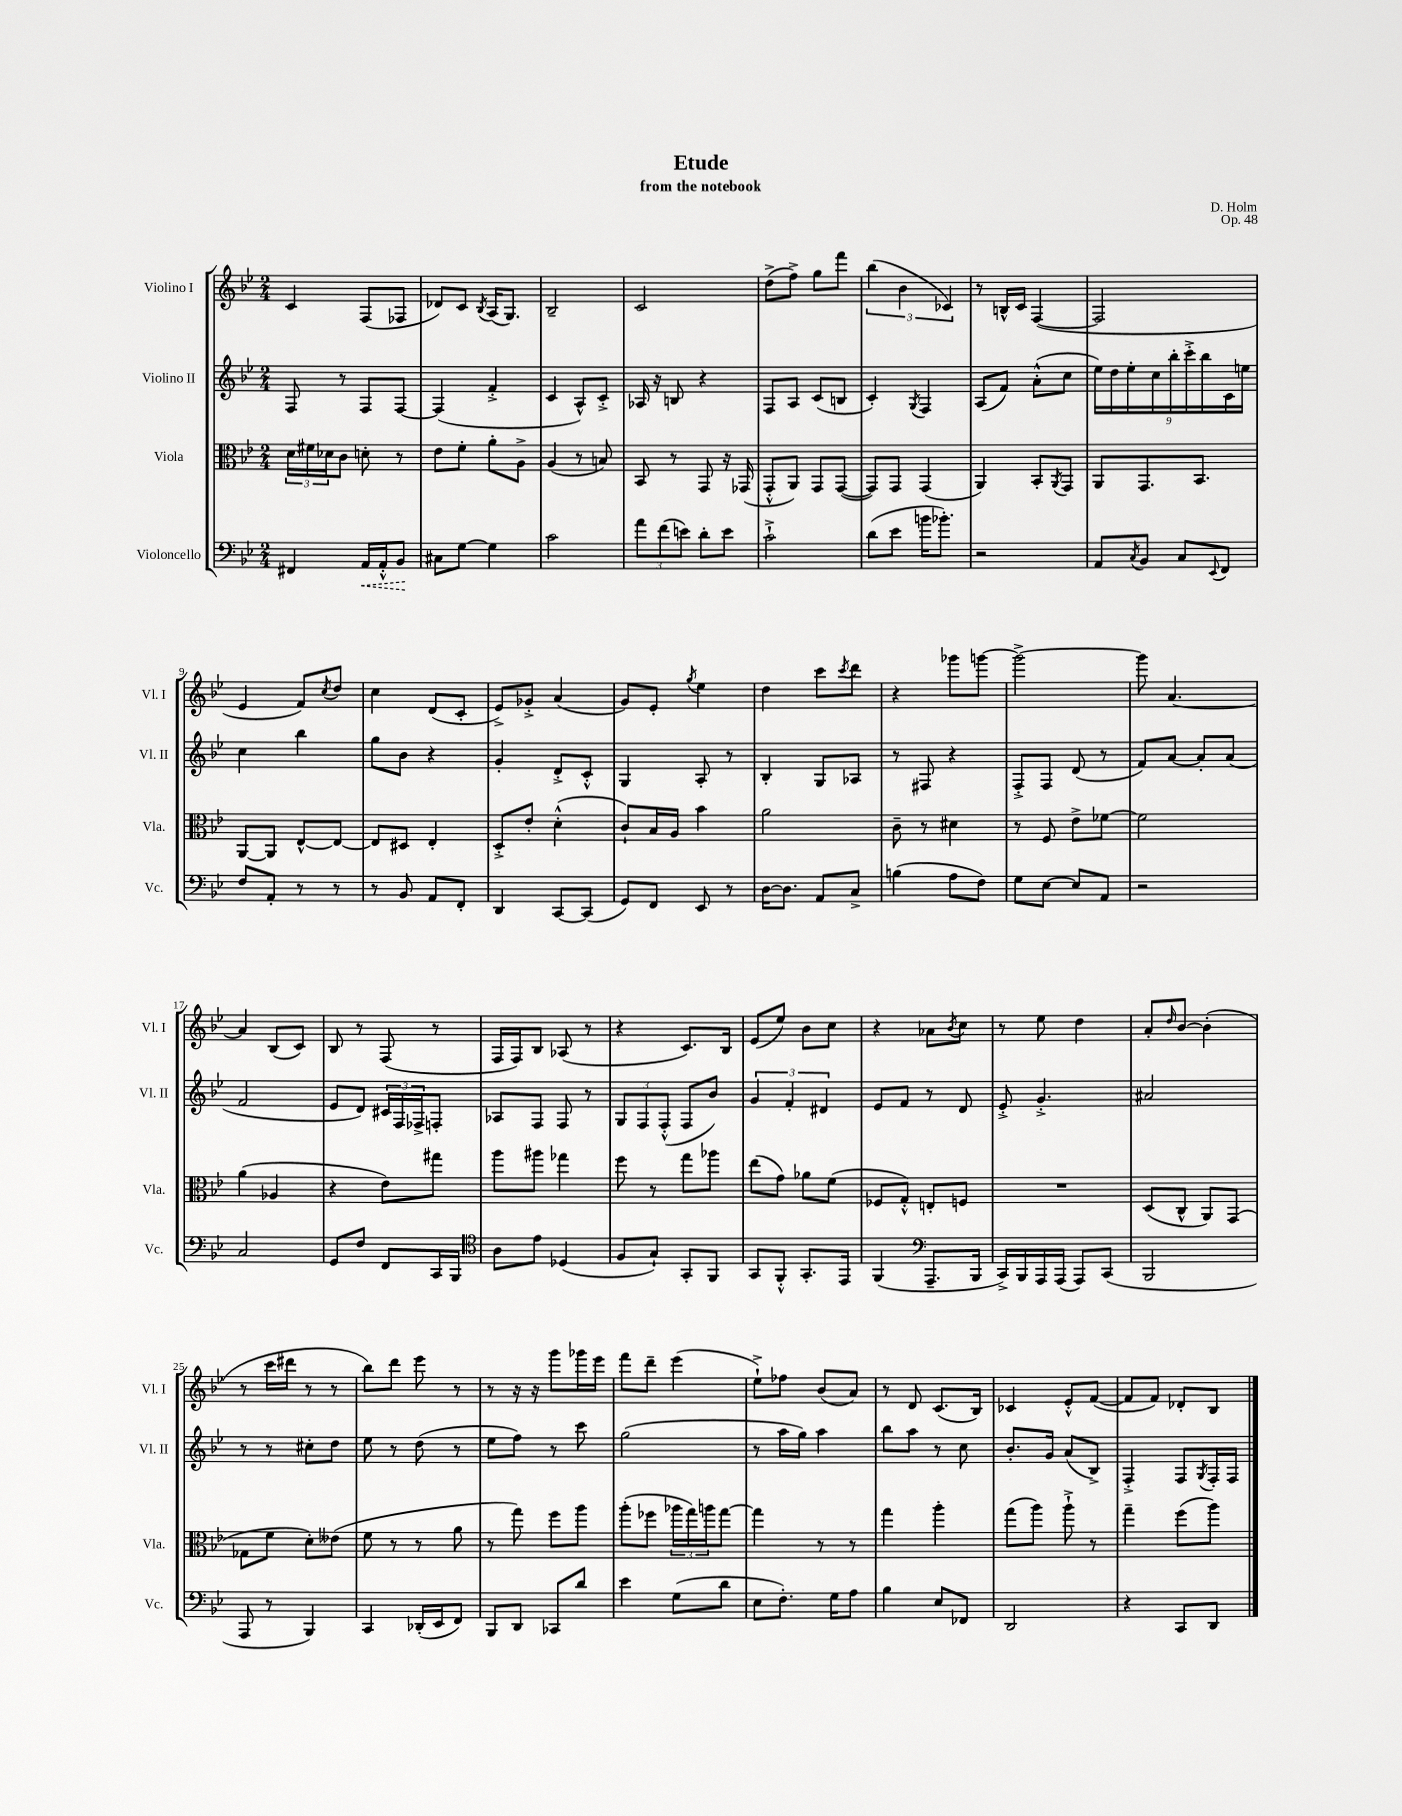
\header { title = "Etude" composer = "D. Holm" subtitle = "from the notebook" opus = "Op. 48" }
<<
\new StaffGroup <<
\new Staff = "s0" \with { instrumentName = "Violino I" shortInstrumentName = "Vl. I" } {
    \clef treble \key bes \major \numericTimeSignature \time 2/4
    c'4 f8( fes8 |
    des'8) c'8 \acciaccatura { bes8 } a16( g8.) |
    bes2-- |
    c'2 |
    d''8->( f''8->) g''8 f'''8 |
    \tuplet 3/2 { bes''4( bes'4 ces'4) } |
    r8 b16-^ c'16 f4~( |
    f2 |
    ees'4 f'8) \acciaccatura { c''8 } d''8 |
    c''4 d'8( c'8-. |
    ees'8->) ges'8-.-> a'4( |
    g'8) ees'8-. \acciaccatura { g''8 } ees''4 |
    d''4 c'''8 \acciaccatura { c'''8 } d'''8 |
    r4 ges'''8 g'''8~ |
    g'''2~-> |
    g'''8 a'4.~ |
    a'4 bes8( c'8) |
    bes8 r8 f8( r8 |
    f16 f16) bes8 aes8( r8 |
    r4 c'8.) bes16 |
    ees'8( ees''8) bes'8 c''8 |
    r4 aes'8 \acciaccatura { bes'8 } c''8 |
    r8 ees''8 d''4 |
    a'8-. \grace { d''16 } bes'8~ bes'4-.( |
    r8 c'''16 dis'''16 r8 r8 |
    bes''8) d'''8 ees'''8 r8 |
    r8 r16 r16 g'''8 ges'''16 ees'''16 |
    f'''8 d'''8-- ees'''4( |
    ees''8-!->) fes''8 bes'8( a'8) |
    r8 d'8 c'8.( bes16) |
    ces'4 ees'8-.-^ f'8~( |
    f'8 f'8) des'8-. bes8 \bar "|." |
}
\new Staff = "s1" \with { instrumentName = "Violino II" shortInstrumentName = "Vl. II" } {
    \clef treble \key bes \major \numericTimeSignature \time 2/4
    f8 r8 f8 f8~ |
    f4( f'4-.-> |
    c'4 a8-^) c'8-.-> |
    aes16 r16 b8 r4 |
    f8 a8 c'8( b8 |
    c'4-.) \acciaccatura { g8 } f4 |
    a8( f'8) a'8-.-^( c''8 |
    \tuplet 9/8 { ees''16) d''16 ees''16-. c''16 bes''16-. c'''16-.-> bes''16 c'16 e''16 } |
    c''4 bes''4 |
    g''8 bes'8 r4 |
    g'4-. d'8-.-> c'8-.-^ |
    g4 a8-. r8 |
    bes4-. g8 aes8 |
    r8 fis8 r4 |
    f8-.-> f8 d'8( r8 |
    f'8) a'8~ a'8-. a'8( |
    f'2 |
    ees'8 d'8) \tuplet 3/2 { cis'16 f16 fes16-> } f8-. |
    aes8 f8 f8 r8 |
    \tuplet 3/2 { g8 f8 f8-.-^( } f8 bes'8) |
    \tuplet 3/2 { g'4 f'4-. dis'4 } |
    ees'8 f'8 r8 d'8 |
    ees'8-.-> g'4.-.-> |
    ais'2 |
    r8 r8 cis''8-. d''8 |
    ees''8 r8 d''8( r8 |
    ees''8 f''8) r8 c'''8 |
    g''2( |
    r8 a''16 g''16) a''4 |
    bes''8 a''8 r8 c''8 |
    bes'8.-. g'16 a'8( bes8->) |
    f4-.-> f8 \acciaccatura { g8 } f16-. f16 \bar "|." |
}
\new Staff = "s2" \with { instrumentName = "Viola" shortInstrumentName = "Vla." } {
    \clef alto \key bes \major \numericTimeSignature \time 2/4
    \tuplet 3/2 { d'16 fis'16 des'16 } c'8 d'8-. r8 |
    ees'8 f'8-. a'8-. a8-> |
    a4( r8 b8) |
    bes,8 r8 g,8 r16 ges,16( |
    g,8-.-^ a,8) g,8 g,8~( |
    g,8) g,8 g,4( |
    a,4) bes,8-. \acciaccatura { a,8 } g,8 |
    a,8 g,8. bes,8. |
    a,8~ a,8 ees8~-^ ees8~ |
    ees8 dis8 ees4-. |
    d8-.-> ees'8-. d'4-.-^( |
    c'8-!) bes16 a16 bes'4 |
    a'2 |
    c'8-- r8 dis'4 |
    r8 f8 ees'8-> fes'8~ |
    fes'2 |
    a'4( aes4 |
    r4 ees'8) gis''8 |
    a''8 ais''8 ges''4 |
    f''8 r8 g''8 aes''8 |
    ees''8( g'8) aes'8 f'8( |
    fes8 g8-.-^) e8-. f8 |
    R2 |
    d8( c8-^ a,8) g,8( |
    ges8 f'8 d'8-.) eeses'8( |
    f'8 r8 r8 a'8 |
    r8 g''8) f''8 a''8 |
    a''8-.( fes''8 \tuplet 3/2 { aes''16 g''16) a''16 } g''8~ |
    g''4 r8 r8 |
    g''4 a''4-. |
    g''8( a''8) a''8-!-> r8 |
    g''4-- f''8( a''8) \bar "|." |
}
\new Staff = "s3" \with { instrumentName = "Violoncello" shortInstrumentName = "Vc." } {
    \clef bass \key bes \major \numericTimeSignature \time 2/4
    fis,4 \once \override Hairpin.style = #'dashed-line a,16\< a,16-.-^ bes,8\! |
    cis8 g8~ g4 |
    c'2 |
    \tuplet 3/2 { a'8 f'8( e'8) } d'8-. e'8 |
    c'2-!-> |
    d'8( ees'8 b'16 bes'8.-.) |
    r2 |
    a,8 \acciaccatura { c8 } bes,8 c8 \appoggiatura { ees,8 } f,8 |
    f8 a,8-. r8 r8 |
    r8 bes,8 a,8 f,8-. |
    d,4 c,8~ c,8( |
    g,8) f,8 ees,8 r8 |
    d16~ d8. a,8 c8-> |
    b4( a8 f8) |
    g8 ees8~ ees8 a,8 |
    r2 |
    c2 |
    g,8 f8 f,8 c,16 bes,,16 |
    \clef tenor a8 ees'8 des4( |
    f8 g8-!) g,8-. f,8 |
    g,8 f,8-.-^ g,8.-. ees,16 |
    f,4( \clef bass a,,8.-- bes,,16 |
    c,16->) bes,,16 a,,16 a,,16( a,,8) c,8( |
    bes,,2 |
    a,,8 r8 bes,,4) |
    c,4 des,16-.( ees,16 f,8) |
    bes,,8 d,8 ces,8 d'8 |
    ees'4 g8( d'8 |
    ees8 f8.-.) g16 a8 |
    bes4 ees8 fes,8 |
    d,2 |
    r4 c,8 d,8 \bar "|." |
}
>>
>>
